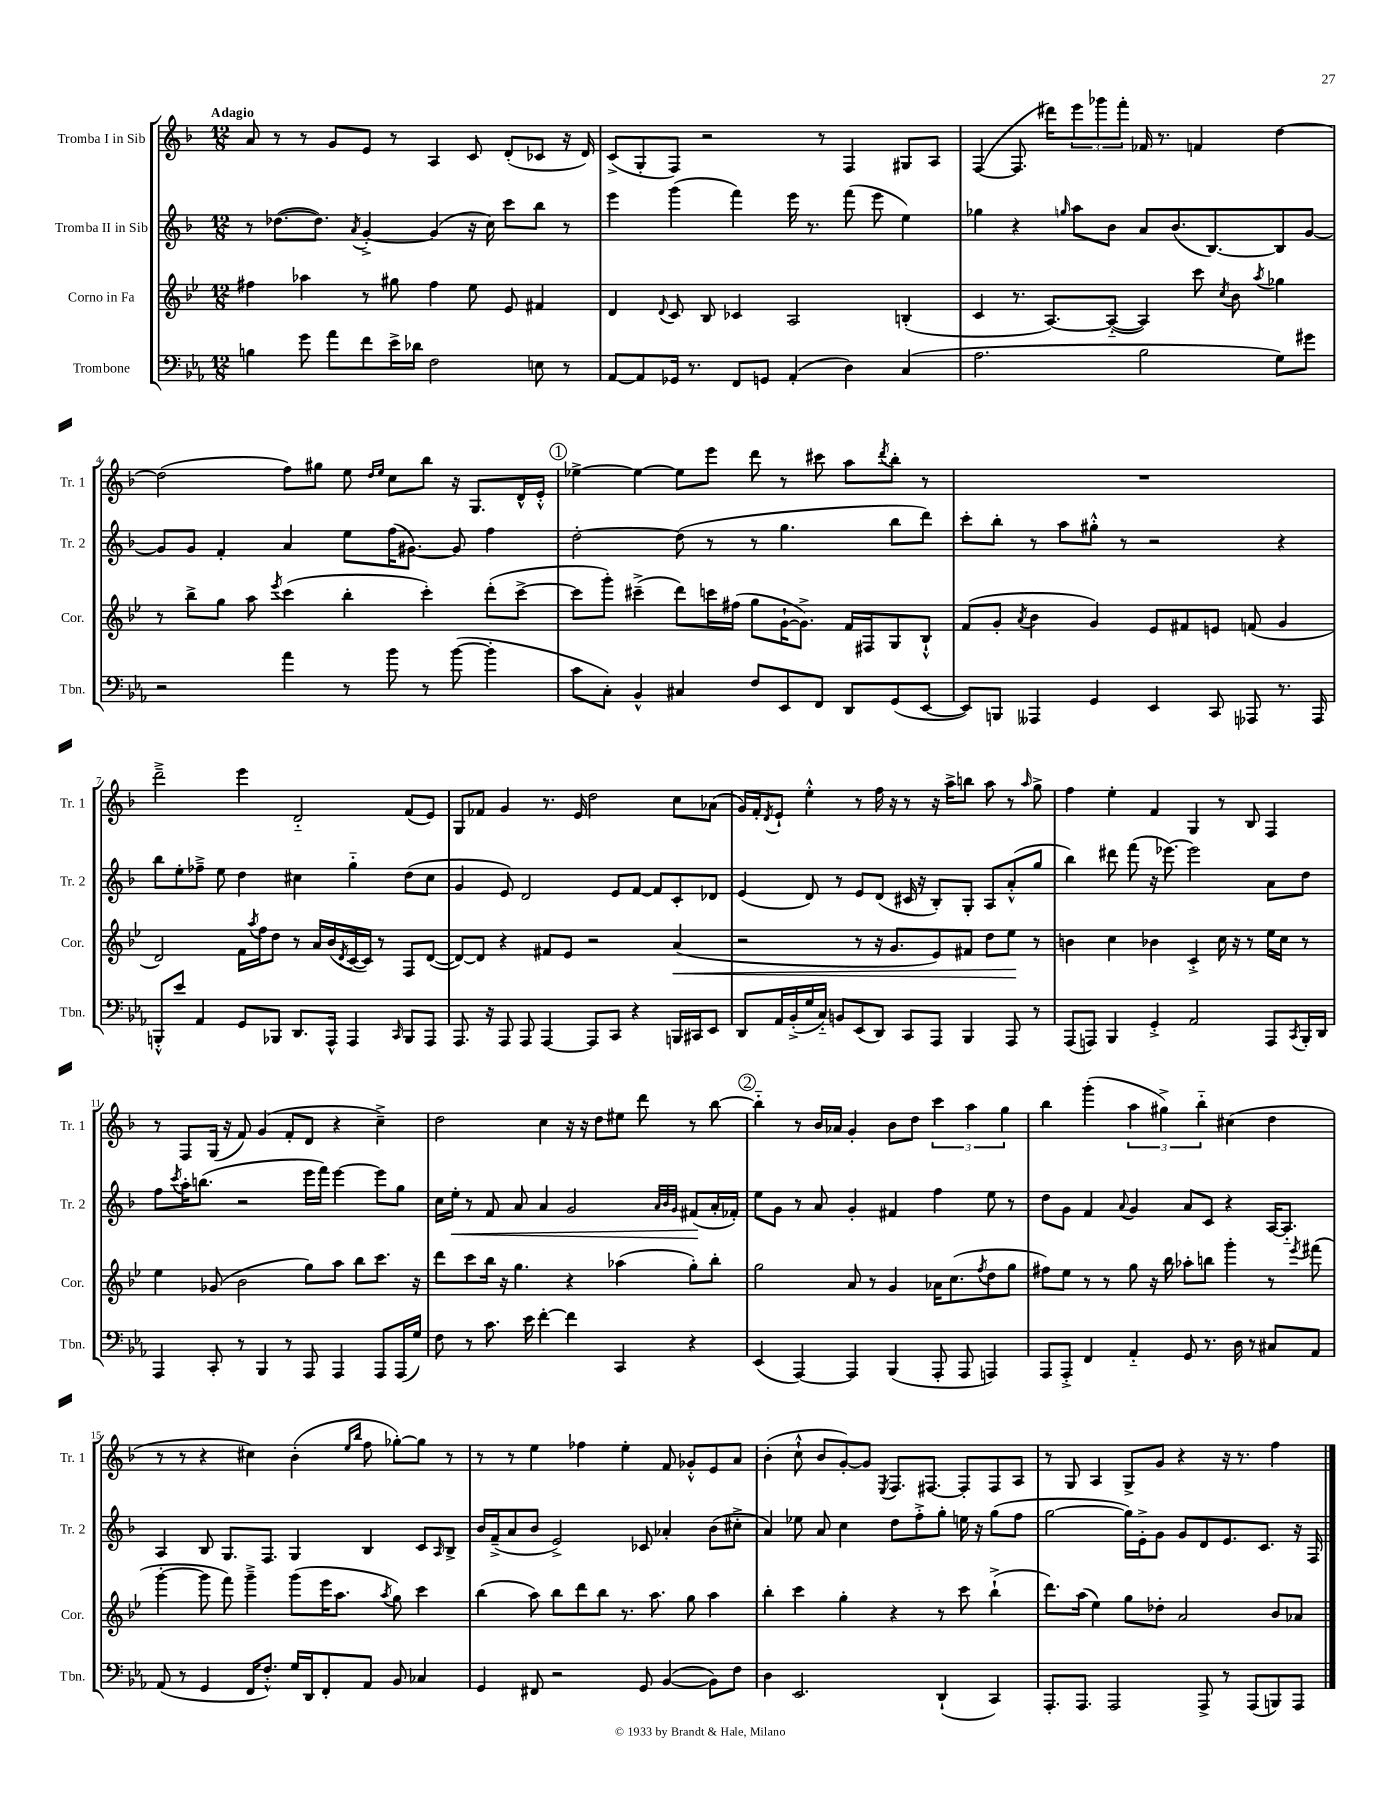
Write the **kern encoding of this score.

**kern	**kern	**dynam	**kern	**dynam	**kern
*part4	*part3	*part3	*part2	*part2	*part1
*staff4	*staff3	*staff3	*staff2	*staff2	*staff1
*I"Trombone	*I"Corno in Fa	*	*I"Tromba II in Sib	*	*I"Tromba I in Sib
*I'Tbn.	*I'Cor.	*	*I'Tr. 2	*	*I'Tr. 1
*clefF4	*clefG2	*	*clefG2	*	*clefG2
*k[b-e-a-]	*k[b-e-]	*	*k[b-]	*	*k[b-]
*M12/8	*M12/8	*	*M12/8	*	*M12/8
=1	=1	=1	=1	=1	=1
!	!	!	!	!	!LO:TX:a:B:t=Adagio
4Bn\	4ff#X\	.	8r	.	8a/
.	.	.	([8.dd-X\L	.	8r
8g\	4aa-X\	.	.	.	8r
.	.	.	8.dd-\J])	.	.
8a-\L	.	.	.	.	8g/L
.	.	.	8qa/	.	.
8f\	8r	.	[4g'^/	.	8e/J
16e-^\L	8gg#X\	.	.	.	8r
16d-X\JJ	.	.	.	.	.
2F\	4ff#\	.	(4g/]	.	4A/
.	8ee-\	.	16r	.	8c/
.	.	.	16cc\)	.	.
.	8e-/	.	8ccc\L	.	(8d'/L
8En\	4f#X/	.	8bb-\J	.	8c-X/J
8r	.	.	8r	.	16r
.	.	.	.	.	16d/)
=2	=2	=2	=2	=2	=2
[8AA-/L	4d/	.	4eee\	.	(8c^/L
8AA-/]	.	.	.	.	8G'/
.	8qqd/	.	.	.	.
16GG-X/Jk	8c/	.	(4ggg\	.	8F/J)
8.r	.	.	.	.	.
.	8B-/	.	.	.	2r
8FF/L	4c-X/	.	4fff\)	.	.
8GGn/J	.	.	.	.	.
(4AA-'/	2A/	.	16eee\	.	.
.	.	.	8.r	.	.
.	.	.	.	.	8r
4D\)	.	.	(8fff\	.	4F/
.	.	.	8eee\	.	.
(4C/	(4Bn'/	.	4ee\)	.	8G#X/L
.	.	.	.	.	8A/J
=3	=3	=3	=3	=3	=3
2.A-\	4c/	.	4gg-X\	.	([4F/
.	8.r	.	4r	.	8.F/]
.	[8.A/L)	.	.	.	16ddd#X\KL)
.	.	.	16qqggn/	.	.
.	.	.	8aa\L	.	12eee\
.	.	.	.	.	12ggg-X\
.	(8A/J_	.	8b-\J	.	.
.	.	.	.	.	12fff'\J
2B-\	4A/])	.	8a/L	.	16f-X/
.	.	.	.	.	8.r
.	.	.	(8.b-/	.	.
.	8ccc\	.	.	.	4fn/
.	.	.	[8.B-/)	.	.
.	8qcc/	.	.	.	.
.	8b-\	.	.	.	.
.	8qaa/	.	.	.	.
8G\L)	4gg-X\	.	8B-/]	.	[4dd\
8g#X\J	.	.	[8g/J	.	.
!!LO:LB:g=z
=4	=4	=4	=4	=4	=4
2r	8r	.	8g/L]	.	(2dd\]
.	8bb-^\L	.	8g/J	.	.
.	8gg\J	.	4f'/	.	.
.	8aa\	.	.	.	.
.	8qeee-/	.	.	.	.
4a-\	(4ccc\	.	4a/	.	8ff\L)
.	.	.	.	.	8gg#X\J
8r	4bb-'\	.	8ee\L	.	8ee\
.	.	.	.	.	16qqdd/LL
.	.	.	.	.	16qqee/JJ
8b-\	.	.	(16ff\K	.	8cc\L
.	.	.	[8.g#X\J)	.	.
8r	4ccc'\)	.	.	.	8bb-\J
([8b-\	.	.	8g#/]	.	16r
.	.	.	.	.	8.G/L
4b-'\]	(8ddd'\L	.	4ff\	.	.
.	[8ccc^\J	.	.	.	16d^^/L
.	.	.	.	.	16e'^^/JJ
!!LO:REH:place=s1:t=1
=5	=5	=5	=5	=5	=5
8c\L	8ccc\L]	.	[2dd'\	.	[4ee-X^\
8C'\J)	8ggg'\J)	.	.	.	.
4BB-^^/	(4ccc#X~^\	.	.	.	4ee-\_
4C#X/	8ddd\L)	.	(8dd\]	.	8ee-\L]
.	16cccn\L	.	8r	.	8eee\J
.	(16ff#X\JJ	.	.	.	.
8F/L	8gg\L	.	8r	.	8ddd\
8EE-/	[16g`\K	.	4.gg\	.	8r
.	8.g^\J])	.	.	.	.
8FF/J	.	.	.	.	8ccc#X\
8DD/L	16f/LL	.	.	.	8aa\L
.	16F#X/J	.	.	.	.
.	.	.	.	.	8qddd/
(8GG/	8G/	.	8bb-\L	.	8bb-'\J
[8EE-/J	8B-`^^/J	.	8ddd\J)	.	8r
=6	=6	=6	=6	=6	=6
8EE-/L])	(8f/L	.	8ccc'\L	.	1.r
8BBBn/J	8g'/J	.	8bb-'\J	.	.
.	8qa/	.	.	.	.
4AAA--X/	4b-\	.	8r	.	.
.	.	.	8aa\L	.	.
4GG/	4g/)	.	8gg#X'^^\J	.	.
.	.	.	8r	.	.
4EE-/	8e-/L	.	2r	.	.
.	8f#X/	.	.	.	.
8CC/	8en/J	.	.	.	.
8AAA-X/	(8fn/	.	.	.	.
8.r	4g/	.	4r	.	.
16AAA-/	.	.	.	.	.
!!LO:LB:g=z
=7	=7	=7	=7	=7	=7
8BBBn'^^/L	2d/)	.	8bb-\L	.	2ddd~^\
8e-/J	.	.	8ee'\	.	.
4AA-/	.	.	8ff-X~^\J	.	.
.	.	.	8ee\	.	.
8GG/L	16f\LL	.	4dd\	.	4eee\
.	8qaa/	.	.	.	.
.	16ff\J	.	.	.	.
8BBB-X/J	8dd\J	.	.	.	.
8.DD/L	8r	.	4cc#X\	.	2d/
.	16a/LL	.	.	.	.
16AAA-^^/Jk	(16b-/	.	.	.	.
.	8qd/	.	.	.	.
4AAA-/	[16c/	.	4gg\	.	.
.	16c/JJ])	.	.	.	.
.	8r	.	.	.	.
16qqCC/	.	.	.	.	.
8BBB-/L	8F/L	.	(8dd\L	.	(8f/L
8AAA-/J	([8d/J	.	8cc#\J	.	8e/J)
=8	=8	=8	=8	=8	=8
8.AAA-/	8d/L_)	.	4g/	.	8G/L
.	8d/J]	.	.	.	8f-X/J
16r	.	.	.	.	.
8AAA-/	4r	.	8e/)	.	4g/
8AAA-/	.	.	2d/	.	.
[4AAA-/	8f#X/L	.	.	.	8.r
.	8e-/J	.	.	.	.
.	.	.	.	.	16e/
8AAA-/L]	2r	.	.	.	2dd\
8CC/J	.	.	8e/L	.	.
4r	.	.	[8f/J	.	.
.	.	.	8f/L]	.	.
!	!	!LO:HP:b	!	!	!
16BBBn/LL	(4a/	<	8c'/	.	8cc\L
16CC#X/J	.	.	.	.	.
8EE-/J	.	.	8d-X/J	.	(8a-X\J
=9	=9	=9	=9	=9	=9
8DD/L	2r	.	(4e/	.	16g/LL)
.	.	.	.	.	16f'/J
.	.	.	.	.	8qd/
16AA-/L	.	.	.	.	8e`/J
(16BB-'^/	.	.	.	.	.
16G/	.	.	8d/)	.	4ee'^^\
16C/JJ)	.	.	.	.	.
8BBn/L	.	.	8r	.	.
(8EE-/	8r	.	8e/L	.	8r
8DD/J)	16r	.	(8d/J	.	16ff\
.	8.g/L	.	.	.	16r
8CC/L	.	.	16c#X/	.	8r
.	.	.	16r	.	.
8AAA-/J	8e-/)	.	8B-'/L)	.	16r
.	.	.	.	.	16aa^\KL
4BBB-/	8f#X/J	.	8G'/J	.	8bbn\J
.	8dd\L	.	8A/L	.	8aa\
8AAA-/	8ee-\J	.	(8a'^^/	.	8r
.	.	.	.	.	16qqaa/
8r	8r	[	8gg/J	.	8gg^\
=10	=10	=10	=10	=10	=10
(8AAA-/L	4bn\	.	4bb-\)	.	4ff\
8AAAn/J)	.	.	.	.	.
4BBB-/	4cc\	.	8ddd#X\	.	4ee'\
.	.	.	(8fff\	.	.
4GG'^/	4b-X\	.	16r	.	4f/
.	.	.	[8.eee-X\)	.	.
2AA-/	4c'^/	.	2eee-\]	.	4G/
.	16cc\	.	.	.	8r
.	16r	.	.	.	.
.	8r	.	.	.	8B-/
8AAA/L	16ee-\LL	.	8a\L	.	4F/
.	16cc\JJ	.	.	.	.
8qCC/	.	.	.	.	.
16BBB-'/L	8r	.	8dd\J	.	.
16DD/JJ	.	.	.	.	.
!!LO:LB:g=z
=11	=11	=11	=11	=11	=11
4AAA-/	4ee-\	.	8ff\L	.	8r
.	.	.	8qccc/	.	.
.	.	.	16aa'\K	.	8F/L
.	.	.	(8.bbn\J	.	.
8CC'/	(8g-X/	.	.	.	(16G/Jk
.	.	.	.	.	16r
8r	2b-\	.	2r	.	8f/)
4BBB-/	.	.	.	.	(4g/
8r	.	.	.	.	8f'/L
8AAA-/	8gg\L)	.	16eee\LL	.	8d/J
.	.	.	16fff\JJ)	.	.
4AAA-/	8aa\J	.	[4eee\	.	4r
.	8bb-\L	.	.	.	.
8AAA-/L	8.ccc\J	.	8eee\L]	.	4cc~^\)
(16AAA-/L	.	.	8gg\J	.	.
16G/JJ)	16r	.	.	.	.
=12	=12	=12	=12	=12	=12
8F\	8ddd\L	.	16cc\LL	.	2dd\
!	!	!	!	!LO:HP:b	!
.	.	.	16ee'\JJ	<	.
8r	8ccc\	.	8r	.	.
8.c\	16bb-\Jk	.	8f/	.	.
.	16r	.	.	.	.
.	4.gg\	.	8a/	.	.
16e-\	.	.	.	.	.
[4f'\	.	.	4a/	.	4cc\
4f\]	4r	.	2g/	.	16r
.	.	.	.	.	16r
.	.	.	.	.	8dd\L
4CC/	(4aa-X\	.	.	.	8ee#X\J
.	.	.	.	.	8ddd\
.	.	.	32qqa/LLL	.	.
.	.	.	32qqb-/	.	.
.	.	.	32qqg/JJJ	.	.
4r	8gg'\L)	.	(8f#X/L	.	8r
.	8bb-'\J	.	16a'/L	[	[8bb-\
.	.	.	16f-X'/JJ)	.	.
!!LO:REH:place=s1:t=2
=13	=13	=13	=13	=13	=13
(4EE-/	2gg\	.	8ee\L	.	4bb-\]
.	.	.	8g\J	.	.
[4AAA-/)	.	.	8r	.	8r
.	.	.	8a/	.	16b-/LL
.	.	.	.	.	16a-X/JJ
4AAA-/]	8a/	.	4g'/	.	4g'/
.	8r	.	.	.	.
(4BBB-/	4g/	.	4f#X/	.	8b-\L
.	.	.	.	.	8dd\J
8AAA-'/	16a-X\KL	.	4ff\	.	6ccc\
.	(8.cc\	.	.	.	.
8AAA-/	.	.	.	.	.
.	.	.	.	.	6aa\
.	8qff/	.	.	.	.
4AAAn/)	8dd\	.	8ee\	.	.
.	.	.	.	.	6gg\
.	8gg\J	.	8r	.	.
=14	=14	=14	=14	=14	=14
8AAA-/L	8ff#X\L)	.	8dd\L	.	4bb-\
8AAA-'^/J	8ee-\J	.	8g\J	.	.
4FF/	8r	.	4f/	.	(4ggg'\
.	8r	.	.	.	.
.	.	.	8qqa/	.	.
4AA-/	8gg\	.	4g/	.	6aa\
.	16r	.	.	.	.
.	.	.	.	.	6gg#X^\)
.	16bb-\	.	.	.	.
8GG/	8aa-X'\L	.	8a/L	.	.
.	.	.	.	.	6bb-\
8.r	8bbn\J	.	8c/J	.	.
.	4ggg'\	.	4r	.	(4cc#X\
16D\	.	.	.	.	.
8r	.	.	.	.	.
8C#X/L	8r	.	[16A/KL	.	4dd\
.	.	.	8.A/J]	.	.
.	8qeee-/	.	.	.	.
8AA-/J	(8fff#X\	.	.	.	.
!!LO:LB:g=z
=15	=15	=15	=15	=15	=15
(8AA-/	[4ggg'\	.	4A/	.	8r
8r	.	.	.	.	8r
4GG/	8ggg\]	.	8B-/	.	4r
.	8fff\)	.	8.G/L	.	.
16FF/KL	4ggg~^\	.	.	.	4cc#X\)
8.F'^^/J)	.	.	8.F/J	.	.
16G/LL	(8ggg\L	.	4G/	.	(4b-'\
16DD/J	.	.	.	.	.
8FF'/	16eee-\K	.	.	.	.
.	8.aa\J	.	.	.	.
.	.	.	.	.	16qqee/LL
.	.	.	.	.	16qqbb-/JJ
8AA-/J	.	.	4B-/	.	8ff\
.	8qaa/	.	.	.	.
8BB-/	8gg\)	.	.	.	[8gg-X'\L)
4C-X/	4ccc\	.	8c/L	.	8gg-\J]
.	.	.	16qqA/	.	.
.	.	.	8B-^/J	.	8r
=16	=16	=16	=16	=16	=16
4GG/	(4bb-\	.	16b-/LL	.	8r
.	.	.	(16f~^/J	.	.
.	.	.	8a/	.	8r
8FF#X/	8aa\)	.	8b-/J	.	4ee\
2r	8bb-\L	.	2e^/)	.	.
.	8ddd\	.	.	.	4ff-X\
.	8bb-\J	.	.	.	.
.	8.r	.	.	.	4ee'\
8GG/	.	.	8c-X/	.	.
.	8.aa\	.	.	.	.
([4BB-/	.	.	4a-X'/	.	8f/
.	8gg\	.	.	.	8g-X'^^/L
8BB-\L])	4aa\	.	(8b-\L	.	8e/
8F\J	.	.	8cc#X'^\J	.	8a/J
=17	=17	=17	=17	=17	=17
4D\	4bb-'\	.	4a/)	.	(4b-'\
2.EE-/	4ccc\	.	8ee-X\	.	8cc`^^\
.	.	.	8a/	.	8b-/L
.	4gg'\	.	4cc\	.	[8g'/)
.	.	.	.	.	8g/J]
.	.	.	.	.	8qE/
.	4r	.	8dd\L	.	8.F/L
.	.	.	8ff'^\	.	.
.	.	.	.	.	[8.F#X/J
(4DD`/	8r	.	8gg'\J	.	.
.	8ccc\	.	16een\	.	8F#'/L]
.	.	.	16r	.	.
4CC/)	(4bb-`^\	.	(8gg\L	.	8F#/
.	.	.	8ff\J	.	8A/J
=18	=18	=18	=18	=18	=18
8.AAA-'/L	8.ddd\L)	.	[2gg\	.	8r
.	.	.	.	.	8G/
8.AAA-/J	(16aa\Jk	.	.	.	.
.	4ee-\)	.	.	.	4A/
2AAA-/	.	.	.	.	.
.	8gg\L	.	16gg\LL])	.	8G^/L
.	.	.	16e'^\J	.	.
.	8dd-X'\J	.	8g\J	.	8g/J
.	2a/	.	8g/L	.	4r
8AAA-^/	.	.	8d/	.	.
8r	.	.	8.e/	.	16r
.	.	.	.	.	8.r
(8AAA-/L	.	.	.	.	.
.	.	.	8.c/J	.	.
8BBBn/)	8b-/L	.	.	.	4ff\
8AAA-/J	8a-X/J	.	16r	.	.
.	.	.	16F/	.	.
==	==	==	==	==	==
*-	*-	*-	*-	*-	*-
